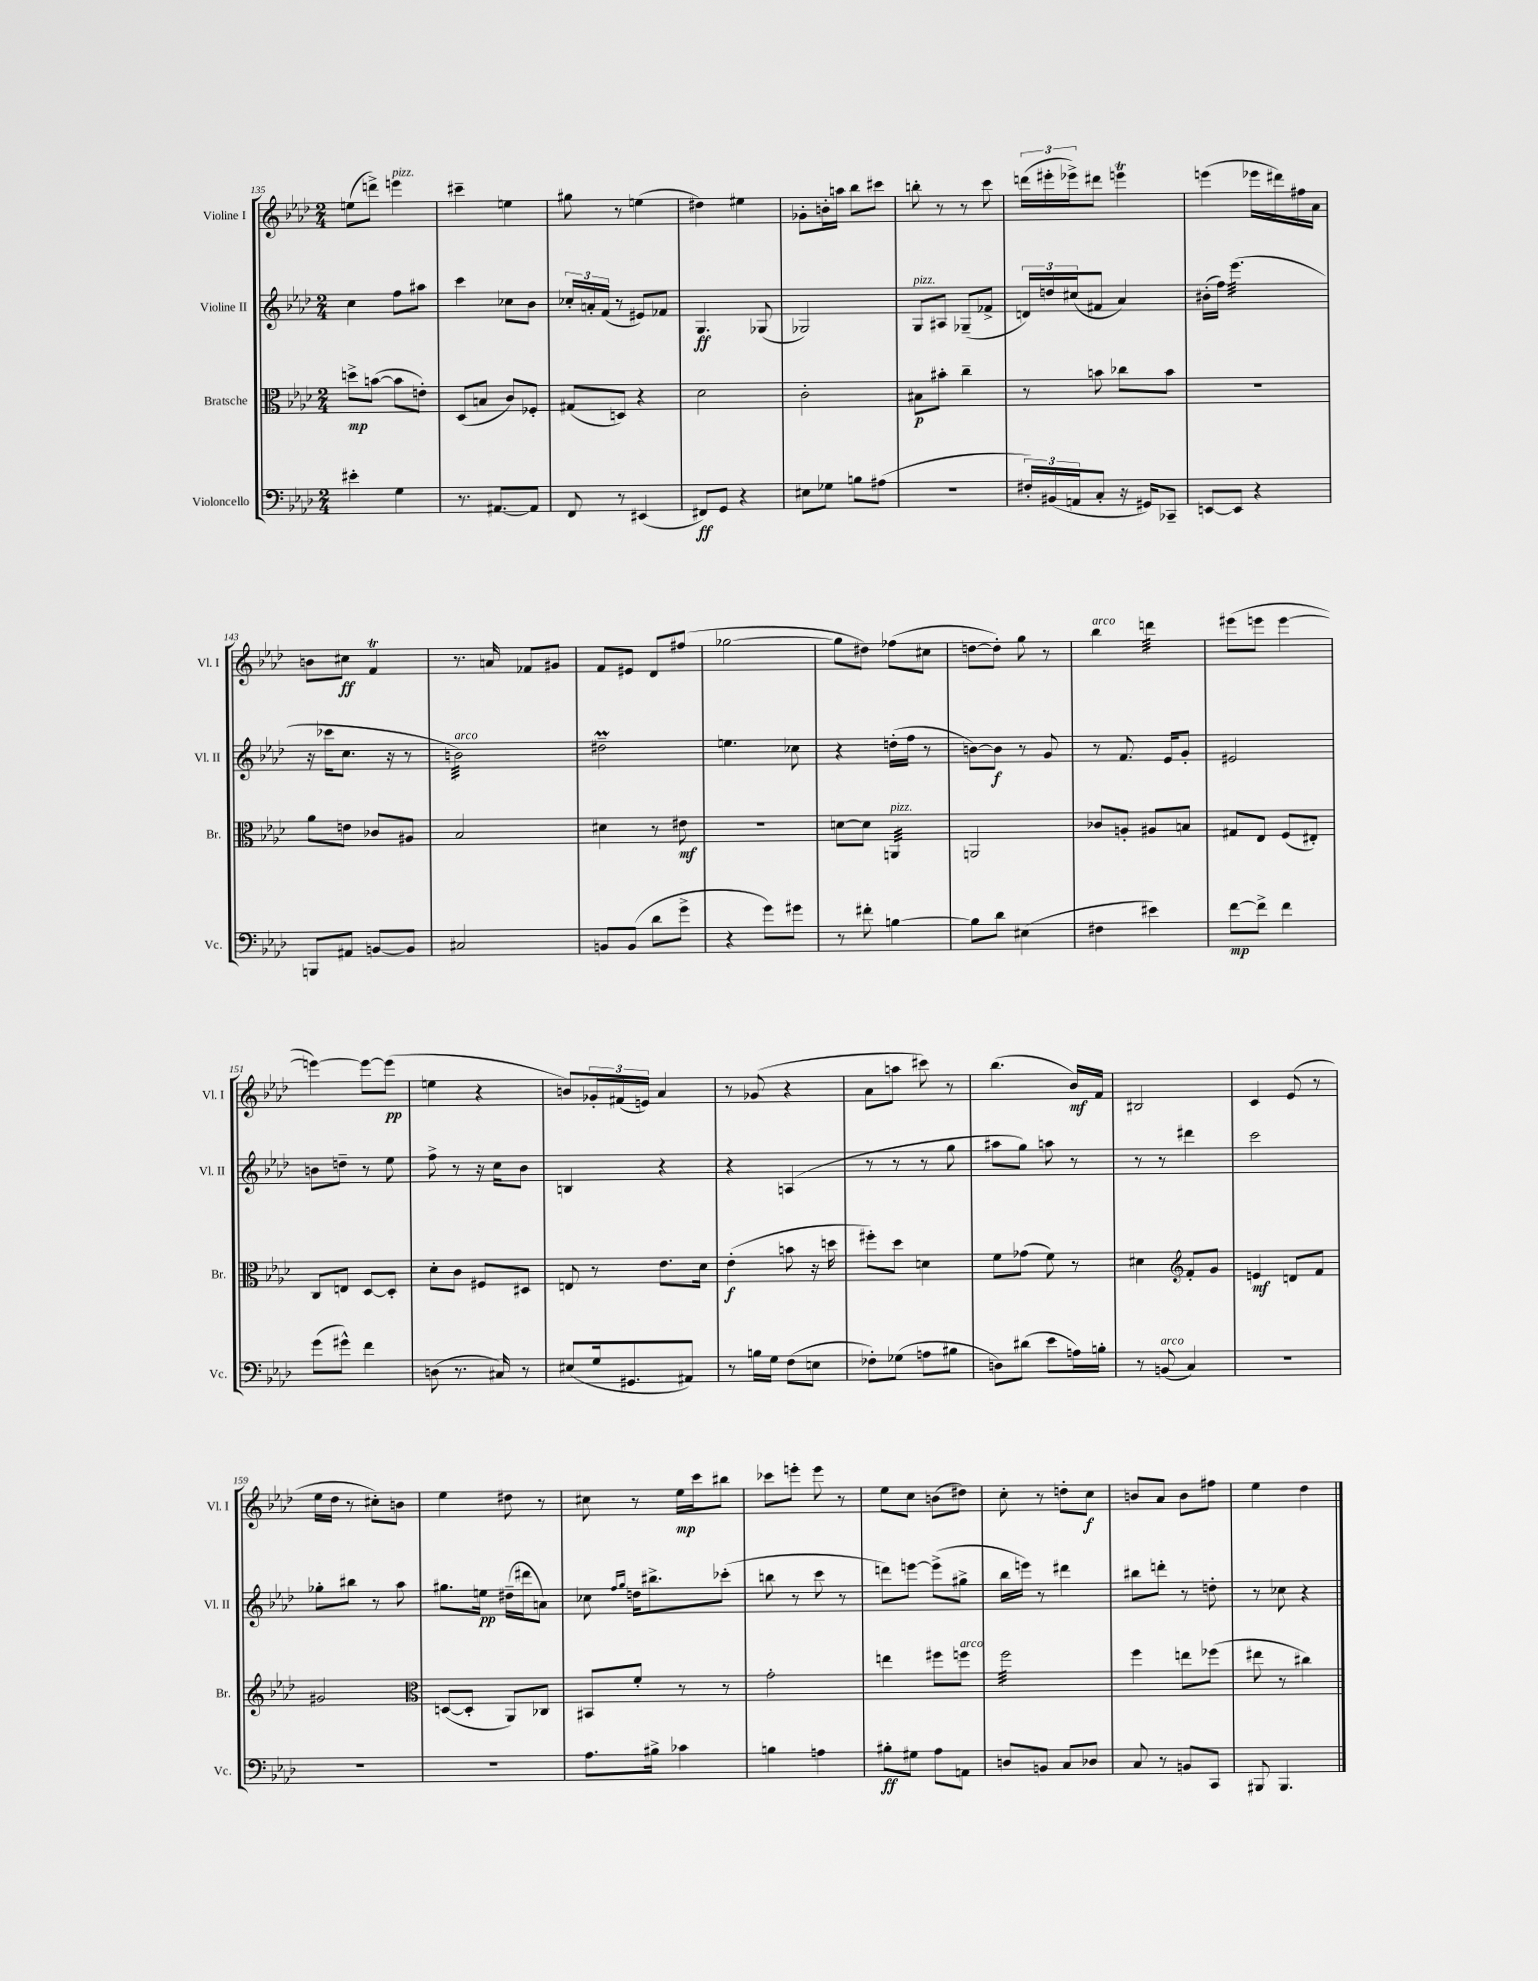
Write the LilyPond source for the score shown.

<<
\new StaffGroup <<
\new Staff = "s0" \with { instrumentName = "Violine I" shortInstrumentName = "Vl. I" } {
    \clef treble \key aes \major \numericTimeSignature \time 2/4
    e''8( d'''8->) e'''4^\markup { \italic "pizz." } |
    cis'''4-- e''4 |
    gis''8 r8 e''4( |
    dis''4) eis''4 |
    ges'8-. b'16-. a''16 bes''8 cis'''8 |
    b''8-. r8 r8 c'''8 |
    \tuplet 3/2 { d'''16( eis'''16-. ees'''16->) } dis'''8 e'''4\trill |
    e'''4( ees'''16 dis'''16) fis''16 aes'16 |
    b'8 cis''8\ff f'4\trill |
    r8. a'16 fes'8 gis'8 |
    f'8 eis'8 des'8 fis''8( |
    ges''2~ |
    ges''8 dis''8) fes''8( cis''8 |
    d''8~ d''8-.) g''8 r8 |
    bes''4^\markup { \italic "arco" } d'''4:32 |
    eis'''8( e'''8 e'''4~ |
    e'''4~) e'''8~ e'''8\pp( |
    e''4 r4 |
    b'8) \tuplet 3/2 { ges'16-. fis'16( e'16) } aes'4 |
    r8 ges'8( r4 |
    aes'8 a''8 cis'''8) r8 |
    bes''4.( bes'16\mf) f'16 |
    bis2 |
    c'4 ees'8( r8 |
    ees''16 des''16 r8 cis''8-.) b'8 |
    ees''4 dis''8 r8 |
    cis''8 r8 ees''16\mp c'''16 bis''8 |
    ces'''8 e'''8-. e'''8 r8 |
    ees''8 c''8 b'8( dis''8) |
    c''8-. r8 d''8-. c''8\f |
    b'8 aes'8 b'8 fis''8 |
    ees''4 des''4 \bar "|." |
}
\new Staff = "s1" \with { instrumentName = "Violine II" shortInstrumentName = "Vl. II" } {
    \clef treble \key aes \major \numericTimeSignature \time 2/4
    c''4 f''8 ais''8 |
    c'''4 ces''8 bes'8 |
    \tuplet 3/2 { ces''16-. a'16-. f'16( } r8 eis'8) fes'8 |
    g4.\ff ges8( |
    ges2) |
    g8^\markup { \italic "pizz." } ais8 ges8--( fes'8-> |
    \tuplet 3/2 { d'16) d''16 cis''16( } fis'8 aes'4) |
    bis'16-.( f''16) ees'''4.:32( |
    r16 ces'''16 c''8. r16 r8 |
    b'2:32^\markup { \italic "arco" }) |
    dis''2--\prall |
    e''4. ces''8 |
    r4 d''16-.( f''16 r8 |
    b'8~) b'8\f r8 g'8 |
    r8 f'8. ees'16 g'8-. |
    eis'2 |
    b'8 d''8-- r8 ees''8 |
    f''8-> r8 r16 c''16 bes'8 |
    b4 r4 |
    r4 a4( |
    r8 r8 r8 g''8 |
    ais''8 g''8) a''8 r8 |
    r8 r8 dis'''4 |
    c'''2 |
    ges''8-. bis''8 r8 aes''8 |
    gis''8. e''16\pp dis''16--( dis'''16 a'8) |
    ces''8 \grace { f''16 g''16 } d''16 bis''8.-> ces'''8-.( |
    b''8 r8 c'''8 r8 |
    d'''8) e'''8~ e'''8->( gis''8-> |
    bes''16 e'''16) r8 dis'''4 |
    bis''8 d'''8-. r8 d''8-. |
    r8 ces''8 r4 \bar "|." |
}
\new Staff = "s2" \with { instrumentName = "Bratsche" shortInstrumentName = "Br." } {
    \clef alto \key aes \major \numericTimeSignature \time 2/4
    d''8->\mp b'8~( b'8 e'8-.) |
    des8( b8 c'8) fes8-. |
    gis8( d8) r4 |
    des'2 |
    c'2-. |
    bis8\p bis'8-. c''4-- |
    r8 b'8 ces''8 b'8 |
    r2 |
    aes'8 e'8 ces'8 ais8 |
    bes2 |
    dis'4 r8 eis'8\mf |
    r2 |
    d'8~ d'8 a,4:32^\markup { \italic "pizz." } |
    a,2 |
    ces'8 a8-. ais8 b8 |
    gis8 ees8 f8( eis8-.) |
    c8 e8 des8~ des8-. |
    des'8-. c'8 fis8 dis8 |
    e8 r8 ees'8. des'16 |
    ees'4-.\f( b'8 r16 d''16 |
    fis''8-.) des''8 d'4 |
    f'8 ges'8( f'8) r8 |
    dis'4 \clef treble f'8-. g'8 |
    e'4\mf d'8 f'8 |
    gis'2 |
    \clef alto d8~( d8-. aes,8) ces8 |
    bis,8 f'8-. r8 r8 |
    g'2-. |
    e''4 fis''8 f''8^\markup { \italic "arco" } |
    f''2:32 |
    f''4 e''8 fes''8( |
    eis''8 r8 cis''4) \bar "|." |
}
\new Staff = "s3" \with { instrumentName = "Violoncello" shortInstrumentName = "Vc." } {
    \clef bass \key aes \major \numericTimeSignature \time 2/4
    eis'4-. g4 |
    r8. ais,8.~ ais,8 |
    f,8 r8 eis,4( |
    fis,8\ff) g,8 r4 |
    eis8 ges8 b8 ais8( |
    R2 |
    \tuplet 3/2 { fis16-.) bis,16( a,16 } c8-. r16 gis,16) ces,8-- |
    e,8~ e,8 r4 |
    b,,8 ais,8 b,8~ b,8 |
    cis2 |
    b,8 b,8( des'8 g'8-> |
    r4 g'8) gis'8 |
    r8 fis'8-. b4~ |
    b8 des'8 eis4( |
    fis4 eis'4) |
    f'8~\mp f'8-> f'4 |
    g'8( gis'8-^) f'4 |
    d8( r8. cis16) r8 |
    eis8( g16 gis,8. ais,8) |
    r8 b16 g16 f8( e8 |
    fes8-.) ges8( a8 bis8 |
    d8) dis'8( ees'8 a16) b16-. |
    r8 b,8^\markup { \italic "arco" }( c4) |
    R2 |
    R2 |
    R2 |
    aes8. bis16-> ces'4 |
    b4 a4 |
    bis8-.\ff gis8 aes8 a,8 |
    d8 b,8 c8 des8 |
    c8 r8 b,8 c,8 |
    bis,,8 bis,,4. \bar "|." |
}
>>
>>
\layout { \context { \Score currentBarNumber = #135 } }
